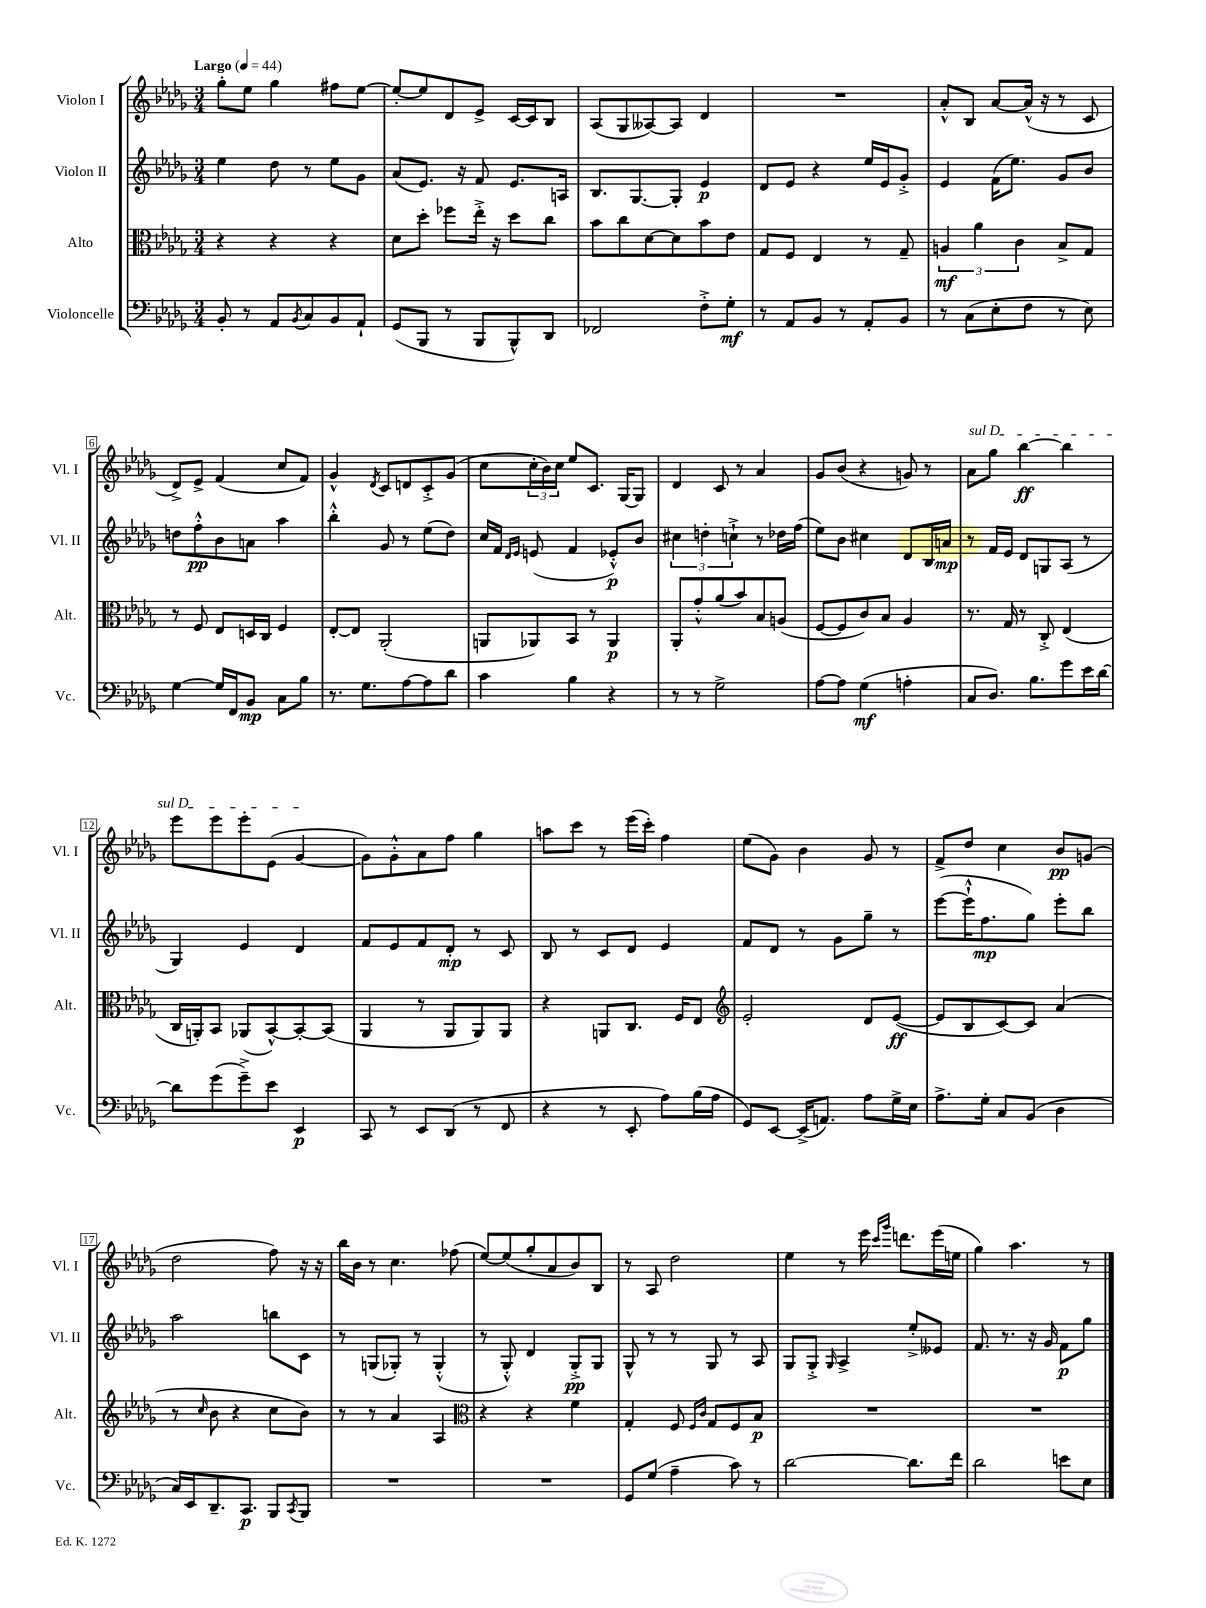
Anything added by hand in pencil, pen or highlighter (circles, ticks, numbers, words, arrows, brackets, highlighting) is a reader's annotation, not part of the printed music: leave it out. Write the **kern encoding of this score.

**kern	**dynam	**kern	**dynam	**kern	**dynam	**kern	**dynam
*part4	*part4	*part3	*part3	*part2	*part2	*part1	*part1
*staff4	*staff4	*staff3	*staff3	*staff2	*staff2	*staff1	*staff1
*I"Violoncelle	*	*I"Alto	*	*I"Violon II	*	*I"Violon I	*
*I'Vc.	*	*I'Alt.	*	*I'Vl. II	*	*I'Vl. I	*
*clefF4	*	*clefC3	*	*clefG2	*	*clefG2	*
*k[b-e-a-d-g-]	*	*k[b-e-a-d-g-]	*	*k[b-e-a-d-g-]	*	*k[b-e-a-d-g-]	*
*M3/4	*	*M3/4	*	*M3/4	*	*M3/4	*
*MM44	*	*MM44	*	*MM44	*	*MM44	*
=1	=1	=1	=1	=1	=1	=1	=1
!	!	!	!	!	!	!LO:TX:a:B:t=Largo	!
8BB-'/	.	4r	.	4ee-\	.	8gg-'\L	.
8r	.	.	.	.	.	8ee-\J	.
8AA-/L	.	4r	.	8dd-\	.	4gg-\	.
8qBB-/	.	.	.	.	.	.	.
8C/	.	.	.	8r	.	.	.
8BB-/	.	4r	.	8ee-\L	.	8ff#X\L	.
8AA-`/J	.	.	.	8g-\J	.	[8ee-\J	.
=2	=2	=2	=2	=2	=2	=2	=2
(8GG-/L	.	8d-\L	.	(8a-/L	.	8ee-'/L_	.
8BBB-/J	.	8dd-'\J	.	8.e-/J)	.	8ee-/]	.
8r	.	8ff-X\L	.	.	.	8d-/	.
.	.	.	.	16r	.	.	.
8BBB-/L	.	16ee-'^\Jk	.	8f/	.	8e-^/J	.
.	.	16r	.	.	.	.	.
8BBB-^^/)	.	8dd-\L	.	8.e-/L	.	[16c/LL	.
.	.	.	.	.	.	16c/J]	.
8DD-/J	.	8cc\J	.	.	.	8B-/J	.
.	.	.	.	16An/Jk	.	.	.
=3	=3	=3	=3	=3	=3	=3	=3
2FF-X/	.	8b-\L	.	8.B-/L	.	(8A-/L	.
.	.	8cc\	.	.	.	8G-/	.
.	.	.	.	[8.G-/	.	.	.
.	.	[8d-\	.	.	.	[8A--X/)	.
.	.	8d-\]	.	8G-'/J]	.	8A--/J]	.
8F'^\L	.	8b-\	.	4e-/	p	4d-/	.
8G-'\J	mf	8e-\J	.	.	.	.	.
=4	=4	=4	=4	=4	=4	=4	=4
8r	.	8G-/L	.	8d-/L	.	2.r	.
8AA-/L	.	8F/J	.	8e-/J	.	.	.
8BB-/J	.	4E-/	.	4r	.	.	.
8r	.	.	.	.	.	.	.
8AA-'/L	.	8r	.	16ee-/LL	.	.	.
.	.	.	.	16e-/J	.	.	.
8BB-/J	.	8G-~/	.	8g-'^/J	.	.	.
=5	=5	=5	=5	=5	=5	=5	=5
8r	.	6An/	mf	4e-/	.	8a-'^^/L	.
(8C\L	.	.	.	.	.	8B-/J	.
.	.	6a-\	.	.	.	.	.
8E-'\	.	.	.	(16f\KL	.	[8a-/L	.
.	.	.	.	8.ee-\J)	.	.	.
.	.	6c\	.	.	.	.	.
8F\J	.	.	.	.	.	(16a-^^/Jk]	.
.	.	.	.	.	.	16r	.
8r	.	8B-^/L	.	8g-/L	.	8r	.
8E-\)	.	8G-/J	.	8b-/J	.	8c/	.
!!LO:LB:g=z
=6	=6	=6	=6	=6	=6	=6	=6
[4G-\	.	8r	.	8ddn\L	.	8d-^/L)	.
.	.	8F/	.	8ff'^^\	pp	8e-^/J	.
16G-/LL]	.	8E-/L	.	8b-\	.	(4f/	.
16FF/J	.	.	.	.	.	.	.
8BB-/J	mp	16Dn/L	.	8an\J	.	.	.
.	.	16C/JJ	.	.	.	.	.
8C\L	.	4F/	.	4aa-\	.	8cc/L	.
8B-\J	.	.	.	.	.	8f/J)	.
=7	=7	=7	=7	=7	=7	=7	=7
8.r	.	[8E-'/L	.	4bb-'^^\	.	4g-^^/	.
.	.	8E-/J]	.	.	.	.	.
8.G-\L	.	.	.	.	.	.	.
.	.	.	.	.	.	8qd-/	.
.	.	(2AA-'/	.	8g-/	.	8c/L	.
[8A-\	.	.	.	8r	.	8dn/	.
8A-\]	.	.	.	(8ee-\L	.	8c'^/	.
8d-\J	.	.	.	8dd-\J)	.	(8g-/J	.
=8	=8	=8	=8	=8	=8	=8	=8
4c\	.	8AAn/L	.	16cc/LL	.	8cc\L	.
.	.	.	.	16f/JJ	.	.	.
.	.	.	.	16qqd-/LL	.	.	.
.	.	.	.	16qqe-/JJ	.	.	.
.	.	8AA-X/)	.	(8en/	.	24cc'\L	.
.	.	.	.	.	.	24b-\)	.
.	.	.	.	.	.	24cc\JJ	.
4B-\	.	8BB-/J	.	4f/	.	8ee-/L	.
.	.	8r	.	.	.	8.c/J	.
4r	.	4AA-/	p	8e-X'^^/L)	p	.	.
.	.	.	.	.	.	[16G-/KL	.
.	.	.	.	8b-/J	.	8G-/J]	.
=9	=9	=9	=9	=9	=9	=9	=9
8r	.	8AA-'/L	.	6cc#X\	.	4d-/	.
8r	.	8g-'^^/	.	.	.	.	.
.	.	.	.	6ddn'\	.	.	.
2G-^\	.	(8a-/	.	.	.	8c/	.
.	.	.	.	6ccn`^\	.	.	.
.	.	8b-/)	.	.	.	8r	.
.	.	8B-/	.	8r	.	4a-/	.
.	.	(8An/J	.	16dd-X\LL	.	.	.
.	.	.	.	(16ff\JJ	.	.	.
=10	=10	=10	=10	=10	=10	=10	=10
[8A-\L	.	[8F/L	.	8ee-\L)	.	8g-/L	.
8A-\J]	.	8F/]	.	8b-\J	.	(8b-/J	.
(4G-\	mf	8c/)	.	4cc#X\	.	4r	.
.	.	8B-/J	.	.	.	.	.
4An'\	.	4A-/	.	8d-/L	.	8gn/)	.
.	.	.	.	16B-/L	.	8r	.
.	.	.	.	16an/JJ	mp	.	.
=11	=11	=11	=11	=11	=11	=11	=11
!	!	!	!	!	!	!LO:TX:a:i:t=sul D	!
8C/L	.	8.r	.	8r	.	8a-\L	.
8.D-/J)	.	.	.	16f/LL	.	8gg-\J	.
.	.	16G-/	.	16e-/JJ	.	.	.
.	.	8r	.	8d-/L	.	[4bb-\	ff
8.B-\L	.	.	.	.	.	.	.
.	.	8C'^/	.	8Gn/	.	.	.
8g-\	.	(4E-/	.	(8A-/J	.	4bb-\]	.
16e-\L	.	.	.	8r	.	.	.
[16d-\JJ	.	.	.	.	.	.	.
!!LO:LB:g=z
=12	=12	=12	=12	=12	=12	=12	=12
8d-\L]	.	16C/LL	.	4G-/)	.	8eee-\L	.
.	.	16AAn'/J)	.	.	.	.	.
(8g-\	.	8BB-/J	.	.	.	8eee-\	.
8g-~^\)	.	(8AA-X/L	.	4e-/	.	8eee-'\	.
8e-\J	.	[8BB-^^/)	.	.	.	(8e-\J	.
4EE-/	p	8BB-'/_	.	4d-/	.	[4g-/	.
.	.	(8BB-/J]	.	.	.	.	.
=13	=13	=13	=13	=13	=13	=13	=13
8CC/	.	4AA-/	.	8f/L	.	8g-\L])	.
8r	.	.	.	8e-/	.	8g-'^^\	.
8EE-/L	.	8r	.	8f/	.	8a-\	.
(8DD-/J	.	8AA-/L	.	8d-'/J	mp	8ff\J	.
8r	.	8AA-/)	.	8r	.	4gg-\	.
8FF/	.	8AA-/J	.	8c/	.	.	.
=14	=14	=14	=14	=14	=14	=14	=14
4r	.	4r	.	8B-/	.	8aan\L	.
.	.	.	.	8r	.	8ccc\J	.
8r	.	8AAn/L	.	8c/L	.	8r	.
8EE-'/	.	8.C/J	.	8d-/J	.	(16eee-\LL	.
.	.	.	.	.	.	16ccc'\JJ)	.
8A-\L)	.	.	.	4e-/	.	4ff\	.
.	.	16F/KL	.	.	.	.	.
(16B-\L	.	8E-/J	.	.	.	.	.
16A-\JJ	.	.	.	.	.	.	.
=15	=15	=15	=15	=15	=15	=15	=15
*	*	*clefG2	*	*	*	*	*
8GG-/L)	.	2e-'/	.	8f/L	.	(8ee-\L	.
[8EE-/J	.	.	.	8d-/J	.	8g-\J)	.
(16EE-^/KL]	.	.	.	8r	.	4b-\	.
8.AAn/J)	.	.	.	.	.	.	.
.	.	.	.	8g-\L	.	.	.
8A-\L	.	8d-/L	.	8gg-~\J	.	8g-/	.
16G-^\L	.	([8e-/J	ff	8r	.	8r	.
16E-\JJ	.	.	.	.	.	.	.
=16	=16	=16	=16	=16	=16	=16	=16
8.A-^\L	.	8e-/L]	.	([8eee-\L	.	8f^/L	.
.	.	8B-/	.	16eee-`^^\K]	.	8dd-/J	.
16G-'\Jk	.	.	.	8.ff\	mp	.	.
8C/L	.	[8c/)	.	.	.	4cc\	.
(8BB-/J	.	8c/J]	.	8gg-\J)	.	.	.
4D-\	.	(4a-/	.	8eee-'\L	.	8b-/L	pp
.	.	.	.	8bb-\J	.	(8gn/J	.
!!LO:LB:g=z
=17	=17	=17	=17	=17	=17	=17	=17
16C/LL)	.	8r	.	2aa-\	.	2dd-\	.
16EE-/J	.	.	.	.	.	.	.
.	.	16qqcc/	.	.	.	.	.
8.DD-~/	.	8b-\	.	.	.	.	.
.	.	4r	.	.	.	.	.
8.CC/J	p	.	.	.	.	.	.
8BBB-/L	.	8cc\L	.	8bbn\L	.	8ff\)	.
8qCC/	.	.	.	.	.	.	.
8BBB-/J	.	8b-\J)	.	8c\J	.	16r	.
.	.	.	.	.	.	16r	.
=18	=18	=18	=18	=18	=18	=18	=18
2.r	.	8r	.	8r	.	16bb-\LL	.
.	.	.	.	.	.	16b-\JJ	.
.	.	8r	.	(8Gn/L	.	8r	.
.	.	4a-/	.	8G-X'/J)	.	4.cc\	.
.	.	.	.	8r	.	.	.
.	.	4A-/	.	(4G-'^^/	.	.	.
.	.	.	.	.	.	(8ff-X\	.
=19	=19	=19	=19	=19	=19	=19	=19
*	*	*clefC3	*	*	*	*	*
2.r	.	4r	.	8r	.	[8ee-/L)	.
.	.	.	.	8G-'^^/)	.	(8ee-/]	.
.	.	4r	.	4d-/	.	8gg-'/	.
.	.	.	.	.	.	8a-/	.
.	.	4f\	.	8G-'^/L	pp	8b-/)	.
.	.	.	.	8G-/J	.	8B-/J	.
=20	=20	=20	=20	=20	=20	=20	=20
8GG-/L	.	4G-'/	.	8G-^^/	.	8r	.
(8G-/J	.	.	.	8r	.	8A-/	.
4A-~\	.	8F/	.	8r	.	2dd-\	.
.	.	16qqF/LL	.	.	.	.	.
.	.	16qqc/JJ	.	.	.	.	.
.	.	8G-/L	.	8G-/	.	.	.
8c\)	.	8F/	.	8r	.	.	.
8r	.	8B-/J	p	8A-/	.	.	.
=21	=21	=21	=21	=21	=21	=21	=21
[2d-\	.	2.r	.	8G-/L	.	4ee-\	.
.	.	.	.	8G-'^/J	.	.	.
.	.	.	.	16qqG-/	.	.	.
.	.	.	.	4A-^/	.	8r	.
.	.	.	.	.	.	16eee-\	.
.	.	.	.	.	.	16qqccc/LL	.
.	.	.	.	.	.	16qqggg-/JJ	.
.	.	.	.	.	.	8.dddn\L	.
8.d-\L]	.	.	.	8ee-'^/L	.	.	.
.	.	.	.	8e--X/J	.	(16eee-\L	.
16f\Jk	.	.	.	.	.	16een\JJ	.
=22	=22	=22	=22	=22	=22	=22	=22
2d-\	.	2.r	.	8.f/	.	4gg-\)	.
.	.	.	.	8.r	.	.	.
.	.	.	.	.	.	4.aa-\	.
.	.	.	.	16r	.	.	.
.	.	.	.	16g-/	.	.	.
8en\L	.	.	.	8f\L	p	.	.
8E-\J	.	.	.	8gg-\J	.	8r	.
==	==	==	==	==	==	==	==
*-	*-	*-	*-	*-	*-	*-	*-
